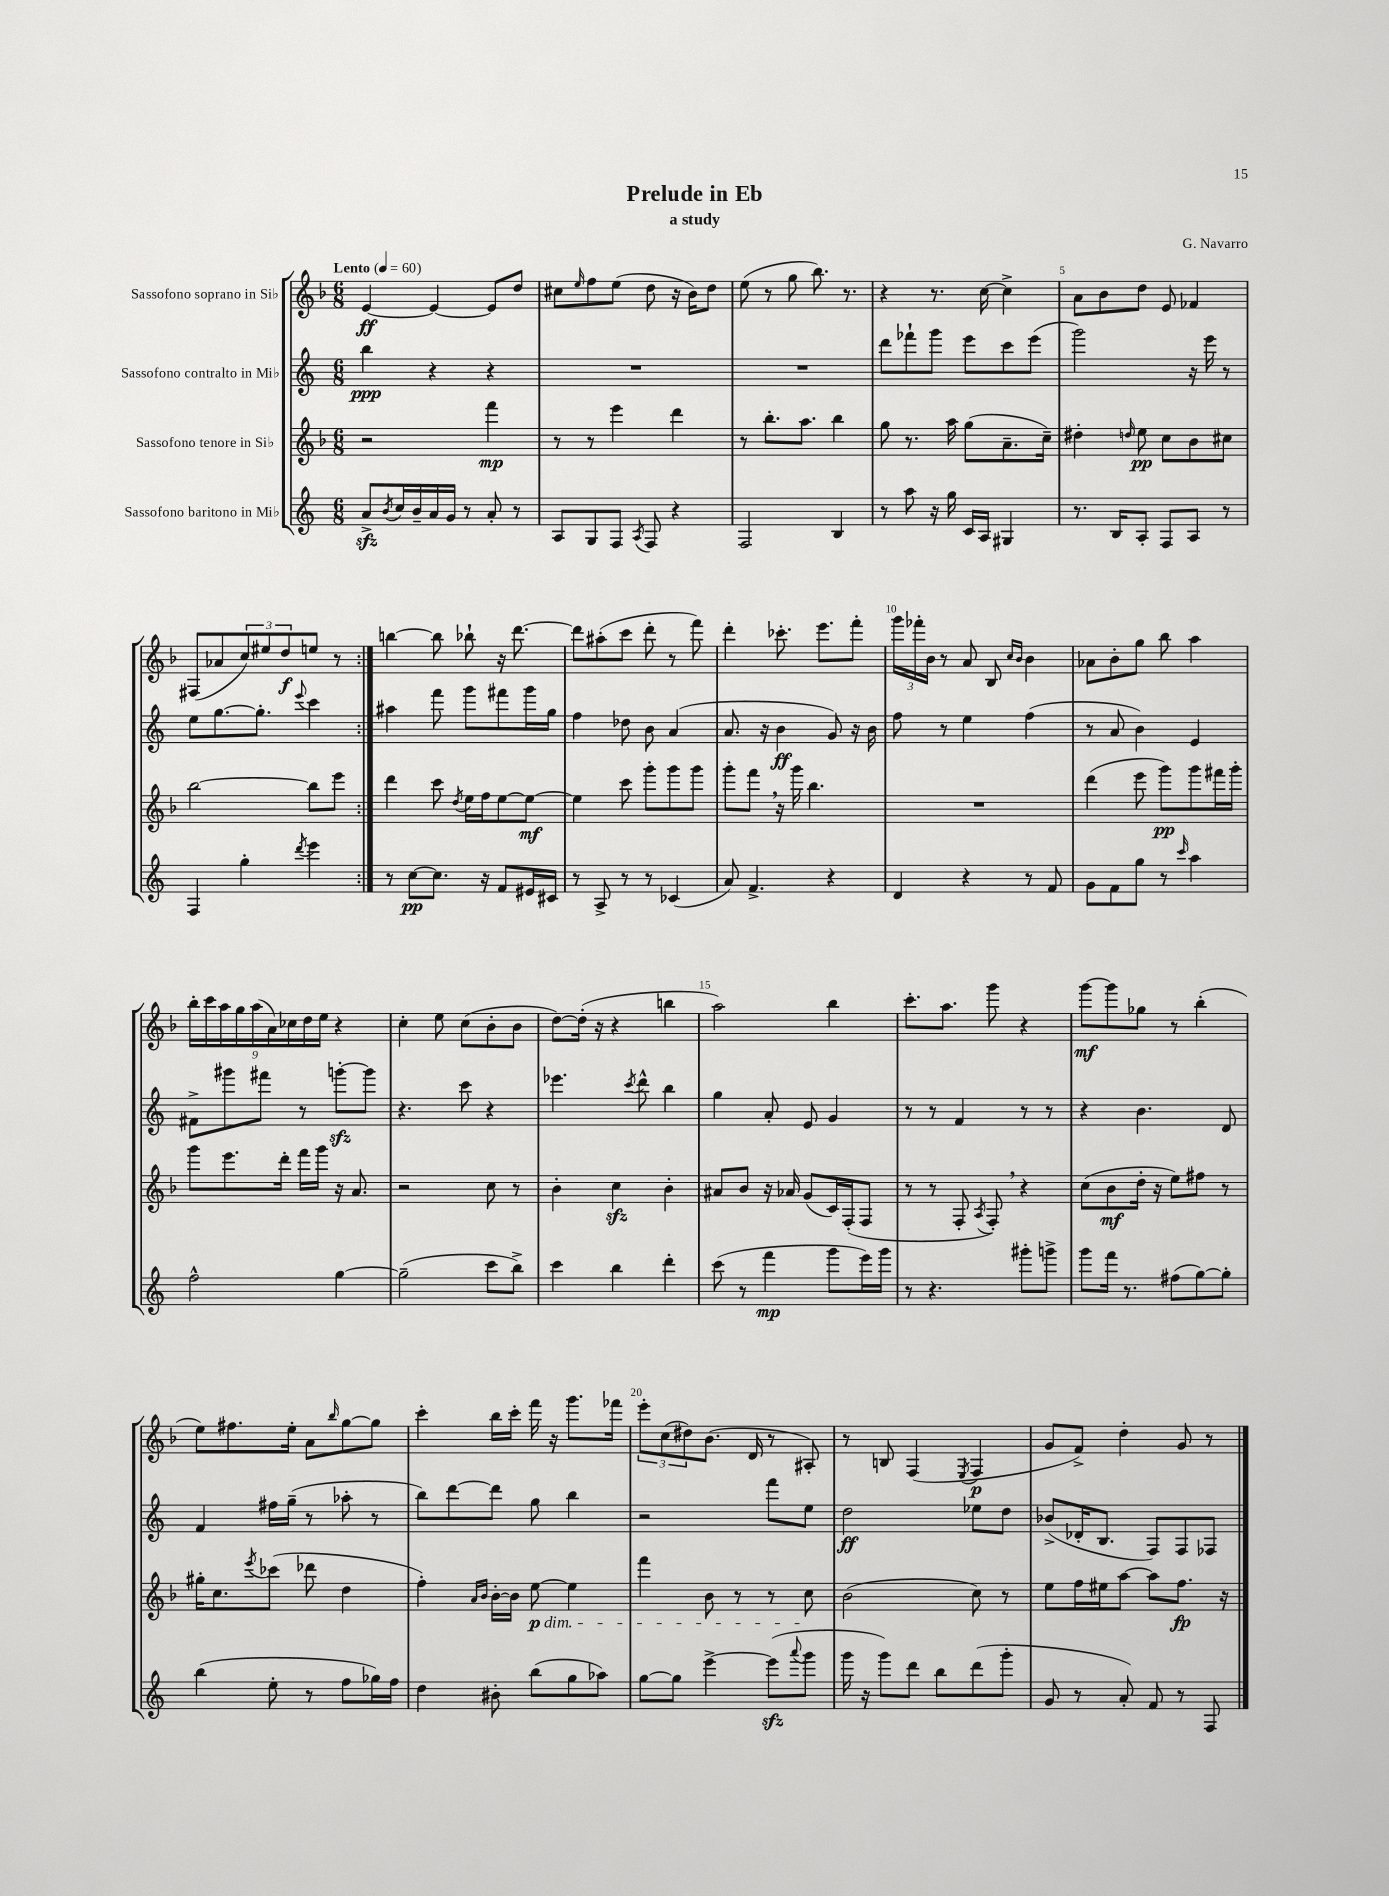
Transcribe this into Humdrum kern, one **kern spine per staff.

**kern	**kern	**kern	**kern
*staff4	*staff3	*staff2	*staff1
*clefG2	*clefG2	*clefG2	*clefG2
*k[]	*k[b-]	*k[]	*k[b-]
*M6/8	*M6/8	*M6/8	*M6/8
*MM60	*MM60	*MM60	*MM60
8a^	2r	4bb	[4e
8qb	.	.	.
16cc	.	.	.
16b~	.	.	.
16a	.	4r	4e_
16g	.	.	.
8r	.	.	.
8a'	4fff	4r	8e]
8r	.	.	8dd
=	=	=	=
8A	8r	2.r	8cc#
.	.	.	16qqee
8G	8r	.	8ff
8F	4eee	.	(8ee
8qA	.	.	.
8F	.	.	8dd
4r	4ddd	.	16r
.	.	.	16b-)
.	.	.	8dd
=	=	=	=
2F	8r	2.r	(8ee
.	8.bb-'	.	8r
.	.	.	8gg
.	8.aa	.	.
.	.	.	8.bb-)
4B	4bb-	.	.
.	.	.	8.r
=	=	=	=
8r	8gg	8ddd	4r
8aa	8.r	8fff-`	.
16r	.	8ggg	8.r
16gg	16aa	.	.
16c	(8gg	8eee	.
16A	.	.	[16cc
4G#	8.a~	8ccc	4cc^]
.	.	(8eee	.
.	16cc~)	.	.
=	=	=	=
8.r	4dd#'	2ggg)	8a
.	.	.	8b-
16B	.	.	.
.	16qqdd	.	.
8A'	8ee	.	8dd
8F	8cc	.	8e
8A	8b-	16r	4f-
.	.	16eee	.
8r	8cc#	8r	.
=	=	=	=
4F	[2bb-	8ee	(8F#
.	.	[8.gg	8a-
4gg'	.	.	12cc)
.	.	8.gg']	.
.	.	.	12ee#
.	.	.	12dd
8qddd	.	8qqeee	.
4eee	8bb-]	4ccc	8ee
.	8eee	.	8r
=:|!	=:|!	=:|!	=:|!
8r	4ddd	4aa#	[4bb
[8cc	.	.	.
8.cc]	8ccc	8fff	8bb]
.	8qdd	.	.
.	16ee	8ggg	8bb-`
16r	16ff	.	.
8f	[8ee	8fff#	16r
.	.	.	[8.ddd
16e#	8ee_	16ggg	.
16c#	.	16gg	.
=	=	=	=
8r	4ee]	4ff	8ddd]
8A^	.	.	(8aa#'
8r	8ccc	8dd-	8ccc
8r	8ggg'	8b	8ddd'
(4c-	8ggg	(4a	8r
.	8ggg	.	8fff)
=	=	=	=
8a)	8ggg'	8.a	4ddd'
4.f^	8fff	.	.
.	.	16r	.
.	16r	4b	8.ccc-'
.	16ggg	.	.
.	4.bb-	.	.
.	.	.	8.eee
4r	.	8g)	.
.	.	16r	8fff'
.	.	16b	.
=	=	=	=
4d	2.r	8ff	24ggg
.	.	.	24fff-'
.	.	.	24b-
.	.	8r	8r
4r	.	4ee	8a
.	.	.	8B-
.	.	.	16qqcc
.	.	.	16qqb-
8r	.	(4ff	4b-
8f	.	.	.
=	=	=	=
8g	(4ddd	8r	8a-
8f	.	8a	8b-'
8gg	8eee	4b)	8gg
8r	8ggg)	.	8bb-
16qqccc	.	.	.
4aa	8ggg	4e	4aa
.	16fff#	.	.
.	16ggg'	.	.
=	=	=	=
2ff^^	8ggg	8f#^	18bb-'
.	.	.	18ccc
.	.	.	18aa
.	8.eee	8ggg#	.
.	.	.	18gg
.	.	.	(18aa
.	.	8fff#	.
.	.	.	18a)
.	16ddd'	.	.
.	.	.	18cc-
.	16fff	8r	.
.	.	.	18dd
.	16ggg	.	.
.	.	.	18ee
[4gg	16r	[8ggg'	4r
.	8.a	.	.
.	.	8ggg]	.
=	=	=	=
(2gg~]	2r	4.r	4cc'
.	.	.	8ee
.	.	8ccc	(8cc
8ccc	8cc	4r	8b-'
8bb^)	8r	.	8b-
=	=	=	=
4ccc	4b-'	4.eee-	[8dd)
.	.	.	(16dd']
.	.	.	16r
4bb	4cc	.	4r
.	.	8qccc	.
.	.	8ddd^^	.
4ddd'	4b-'	4bb	4bb
=	=	=	=
(8ccc	8a#	4gg	2aa)
8r	8b-	.	.
4fff	16r	8a'	.
.	16a-	.	.
.	(8g	8e	.
8ggg	16c)	4g	4bb-
.	(16F'	.	.
16eee)	8F	.	.
16ggg	.	.	.
=	=	=	=
8r	8r	8r	8.ccc'
4.r	8r	8r	.
.	.	.	8.aa
.	8F'	4f	.
.	8qA	.	.
.	8F')	.	8ggg
8ggg#'	4r	8r	4r
8ggg^	.	8r	.
=	=	=	=
8ggg	(8cc	4r	[8ggg
16fff	8b-	.	8ggg]
8.r	.	.	.
.	16dd'	4.b	8gg-
.	16r	.	.
(8ff#	8ee)	.	8r
[8gg)	8ff#	.	(4bb-'
8gg']	8r	8d	.
=	=	=	=
(4bb	16gg#'	4f	8ee)
.	8.cc	.	.
.	.	.	8.ff#
.	8qeee	.	.
8ee'	(8ccc-	16ff#	.
.	.	(16gg~	16ee'
8r	8ddd-	8r	8a
.	.	.	16qqbb-
8ff	4dd	8aa-'	[8gg
16gg-)	.	8r	8gg]
16ff	.	.	.
=	=	=	=
4dd	4ff')	8bb)	4ccc'
.	.	[8ddd	.
.	16qqa	.	.
.	16qqb-	.	.
8b#'	[16b-'	8ddd]	16bb-
.	16b-]	.	16ccc'
(8bb	[8ee	8gg	16fff
.	.	.	16r
8gg	4ee]	4bb	8.ggg
8aa-)	.	.	.
.	.	.	16fff-
=	=	=	=
[8gg	4fff	2r	12eee'
.	.	.	(12cc
8gg]	.	.	.
.	.	.	12dd#)
[4eee^	8b-	.	(8.b-
.	8r	.	.
.	.	.	16d
(8eee]	8r	8fff	8r
8qqaaa	.	.	.
8ggg	8cc	8ee	8A#')
=	=	=	=
16ggg	(2b-	2dd	8r
16r	.	.	.
8ggg)	.	.	8B
8ddd	.	.	(4F
8bb	.	.	.
.	.	.	8qE
(8ddd	8cc)	8ee-	4F
8ggg'	8r	8dd	.
=	=	=	=
8g	8ee	(8b-^	8g
8r	16ff	16d-'	8f^)
.	16ee#	8.B	.
8a')	[8aa	.	4dd'
8f	8aa]	8F)	.
8r	8.ff	8F	8g
8F	.	8F-	8r
.	16r	.	.
==	==	==	==
*-	*-	*-	*-
